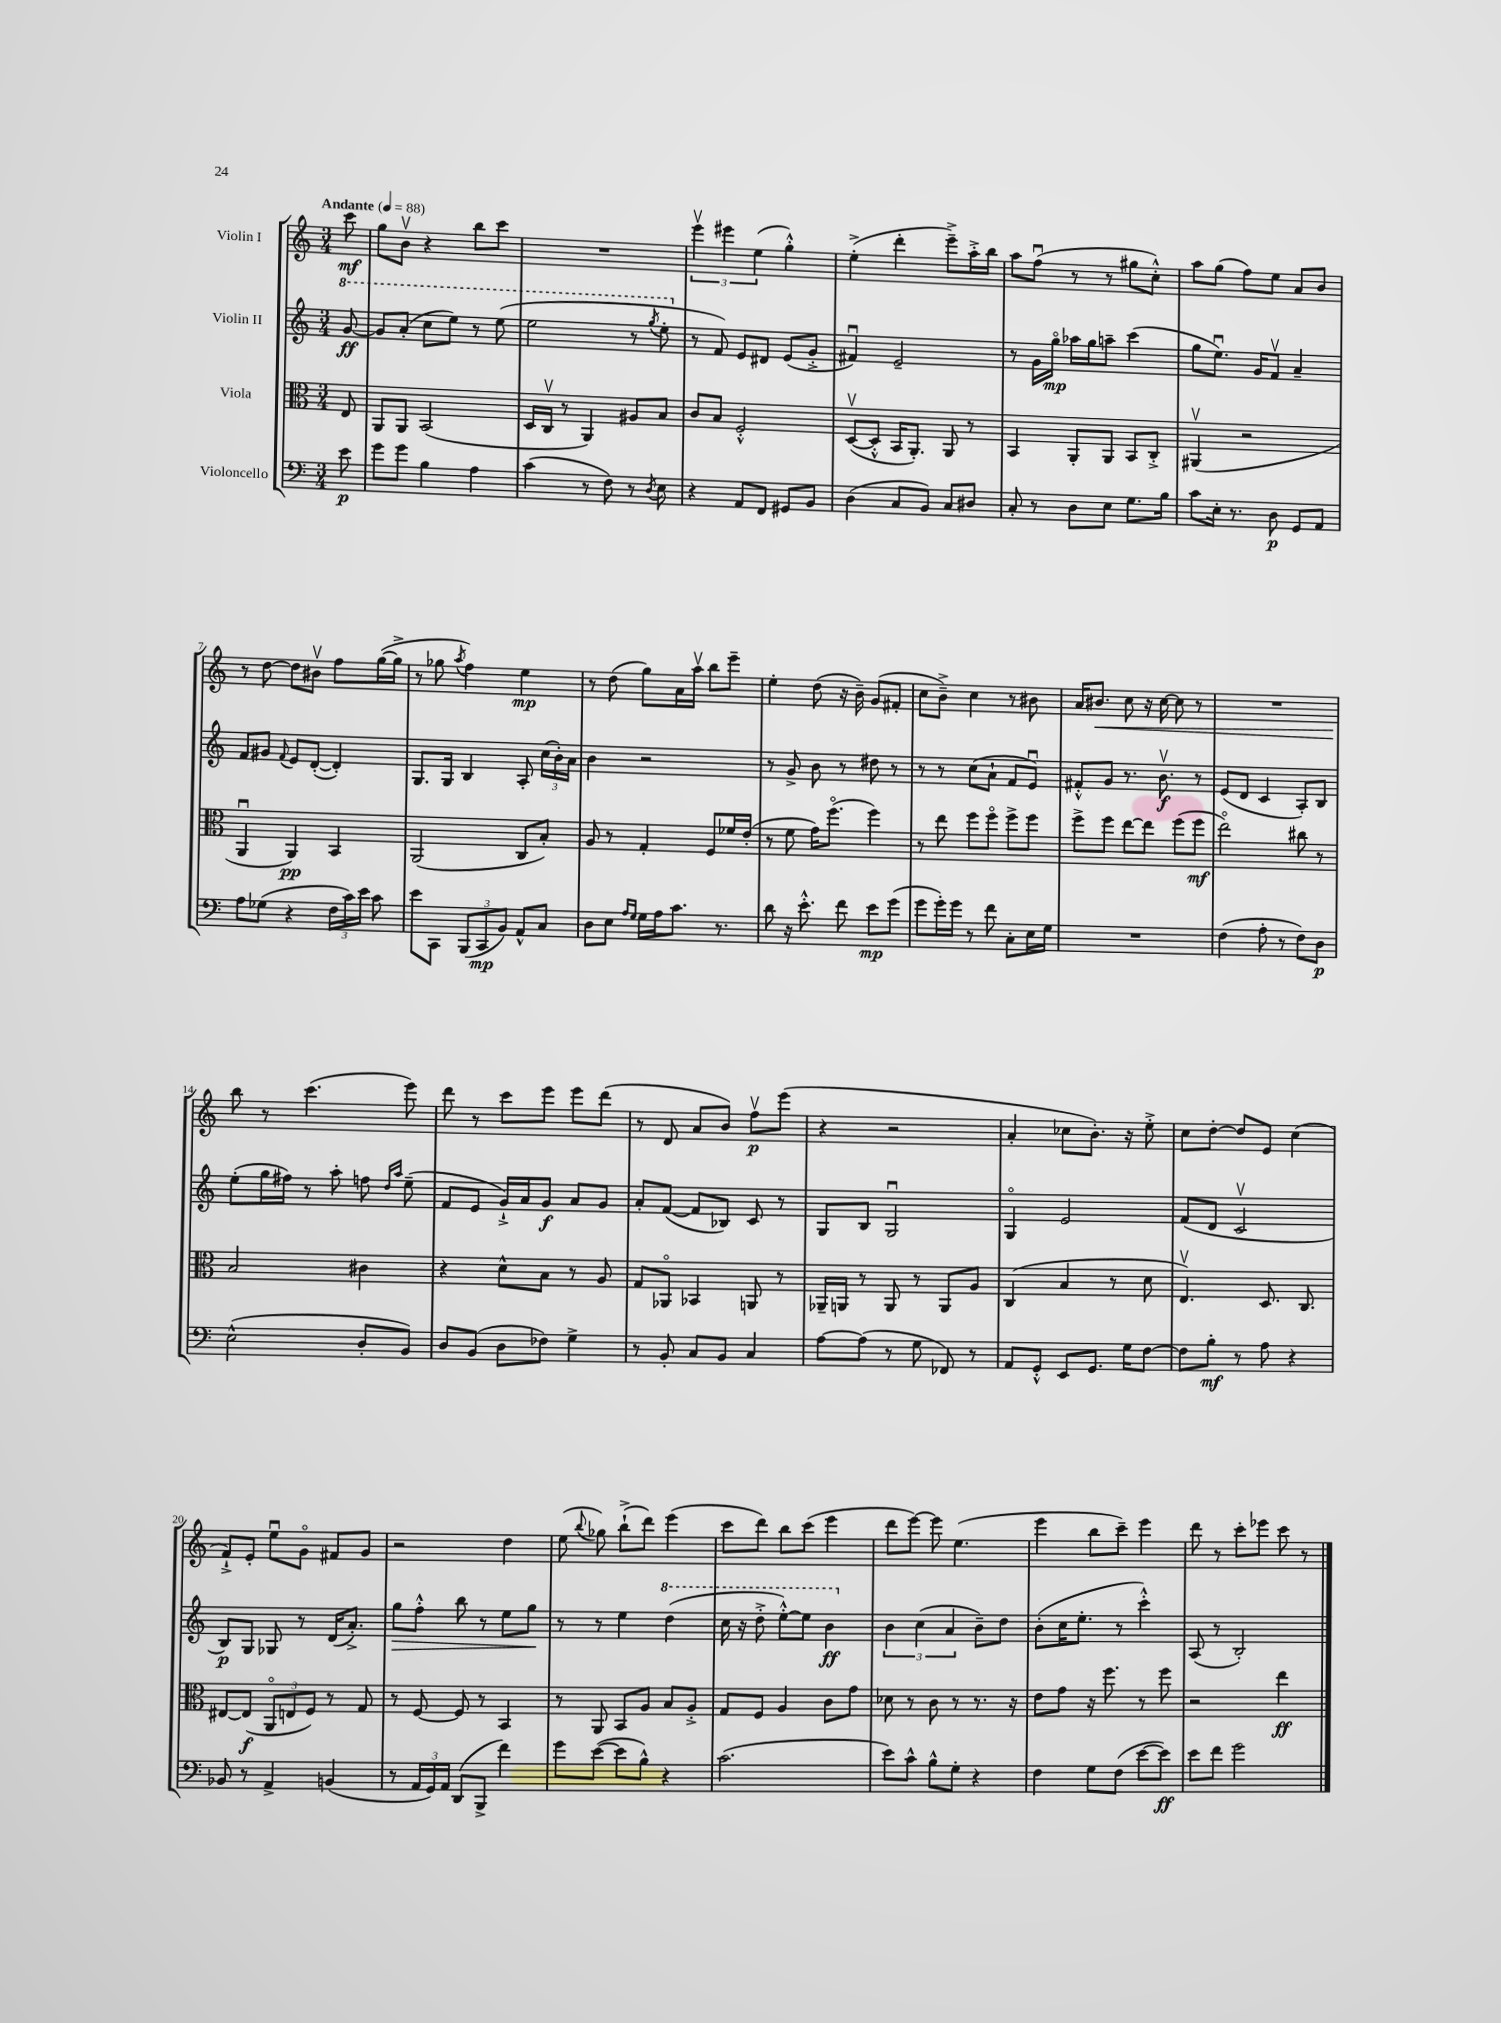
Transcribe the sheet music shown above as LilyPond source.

<<
\new StaffGroup <<
\new Staff = "s0" \with { instrumentName = "Violin I" } {
    \clef treble \key c \major \numericTimeSignature \time 3/4 \partial 8 \tempo "Andante" 4 = 88
    \autoBeamOff c'''8\mf |
    g''8[ b'8]\upbow r4 b''8[ c'''8] |
    R2. |
    \tuplet 3/2 { e'''4\upbow eis'''4 e''4( } g''4-.-^) |
    e''4-.->( d'''4-. e'''8[--->) a''16-.-> b''16] |
    a''8[ f''8]\downbow( r8 r8 gis''8[ c''8]-.-^) |
    a''8[ g''8]( f''8[) e''8] a'8[ b'8] |
    r8 d''8~ d''8[ bis'8]\upbow f''8[ g''16~( g''16]-> |
    r8 ges''8 \acciaccatura { a''8 } f''4) e''4\mp |
    r8 d''8( g''8[) a'16 a''16]\upbow b''8[ e'''8]-- |
    e''4-. d''8( r16 b'16--) g'8[( fis'8]-. |
    c''8[ b'8]--->) c''4 r8 bis'8 |
    a'16[ bis'8.]\< c''8 r16 c''16~ c''8 r8 |
    R2. |
    b''8\! r8 c'''4.( e'''8) |
    d'''8 r8 c'''8[ e'''8] e'''8[ d'''8]( |
    r8 d'8 a'8[ b'8]) f''8[\upbow\p e'''8]( |
    r4 r2 |
    a'4-. ces''8[ b'8.]-.) r16 e''8-.-> |
    c''8[ d''8]~-. d''8[ e'8] c''4( |
    f'8[-!->) e'8]-. e''8[\downbow g'8]\flageolet fis'8[ g'8] |
    r2 d''4 |
    e''8( \appoggiatura { b''8 } ges''8) b''8[-!->( d'''8]) e'''4( |
    c'''8[ d'''8]) b''8[ c'''8]( e'''4 |
    d'''8[ e'''8]~) e'''8 e''4.( |
    e'''4 b''8[ c'''8]--) e'''4 |
    d'''8 r8 c'''8[-. ees'''8] c'''8 r8 \bar "|." |
}
\new Staff = "s1" \with { instrumentName = "Violin II" } {
    \clef treble \key c \major \numericTimeSignature \time 3/4 \partial 8
    \autoBeamOff \ottava #1 g''8~\ff |
    g''8[ a''8]-.( c'''8[ e'''8]) r8 e'''8( |
    e'''2 r8 \acciaccatura { g'''8 } e'''8-. \ottava #0 |
    r8 f'8) e'8[ dis'8] e'8[( g'8]-.-> |
    fis'4\downbow) e'2-- |
    r8 g'16[ g''16]\flageolet\mp aes''16[ g''16 a''8]-- c'''4( |
    g''8[ e''8.]\downbow) g'16[ f'8]\upbow a'4-- |
    f'8[ gis'8] \appoggiatura { f'8 } e'8[ d'8]~-.( d'4-.) |
    g8.[ g16] b4 a8-. \tuplet 3/2 { c''16[( b'16-.) a'16] } |
    b'4 r2 |
    r8 g'8-> b'8 r8 dis''8 r8 |
    r8 r8 c''8[( a'8]-! f'8[ e'8]\downbow) |
    fis'8[-.-^ g'8] r8. b'8.\upbow\f r8 |
    e'8[( d'8] c'4 a8[-.) b8] |
    e''8[-.( g''16 fis''16]) r8 a''8-. f''8 \grace { d''16[ a''16] } e''8--( |
    f'8[ e'8] g'16[-!->) a'16 g'8]\f a'8[ g'8] |
    a'8[-. f'8]~( f'8[ bes8]) c'8 r8 |
    g8[ b8] g2\downbow |
    g4\flageolet e'2 |
    f'8[( d'8] c'2\upbow |
    b8[\p) g8] ges8 r8 d'16[( a'8.]-.->) |
    g''8[\> f''8]-.-^ b''8 r8 e''8[ g''8]\! |
    r8 r8 e''4 \ottava #1 d'''4( |
    c'''16 r16 d'''8-.-> e'''8[~-.-^) e'''8] b''4\ff \ottava #0 |
    \tuplet 3/2 { b'4 c''4( a'4 } b'8[--) d''8] |
    b'8[-.( c''16 e''8.]-. r8 c'''4-.-^) |
    a8( r8 b2-.) \bar "|." |
}
\new Staff = "s2" \with { instrumentName = "Viola" } {
    \clef alto \key c \major \numericTimeSignature \time 3/4 \partial 8
    \autoBeamOff e8 |
    a,8[ a,8] b,2( |
    d16[ c16]\upbow r8 a,4) ais8[ b8] |
    c'8[ b8] f2-.-^ |
    d8[~\upbow( d8]-.-^ b,16[ a,8.]-.) a,8 r8 |
    b,4 a,8[-. a,8] b,8[ c8]-.-> |
    ais,4\upbow( r2 |
    a,4\downbow a,4\pp) b,4 |
    a,2( c8[ b8]-.) |
    a8 r8 g4-. f8[ fes'16 e'16]-.( |
    r8 f'8 g'16[) f''8.]\flageolet( f''4) |
    r8 e''8 f''8[ f''8]\flageolet f''8[-> f''8] |
    f''8[-> f''8] e''8[~ e''8] f''8[( f''8]\mf |
    e''2\flageolet) cis''8 r8 |
    b2 cis'4 |
    r4 d'8[-^ b8] r8 a8 |
    g8[ aes,8]\flageolet bes,4 a,8 r8 |
    aes,16[-- a,16] r8 a,8 r8 a,8[ a8] |
    c4( b4 r8 d'8 |
    e4.\upbow) d8. c8. |
    eis8[~ eis8]\f( \tuplet 3/2 { a,8[\flageolet e8 f8]) } r8 g8 |
    r8 f8~ f8 r8 b,4 |
    r8 a,8 b,8[ a8] b8[ a8]-.-> |
    g8[ f8] a4 c'8[ g'8] |
    des'8 r8 c'8 r8 r8. r16 |
    e'8[ g'8] r16 f''8. r8 f''8 |
    r2 e''4\ff \bar "|." |
}
\new Staff = "s3" \with { instrumentName = "Violoncello" } {
    \clef bass \key c \major \numericTimeSignature \time 3/4 \partial 8
    \autoBeamOff e'8\p |
    g'8[ g'8] b4 a4 |
    c'4( r8 f8) r8 \acciaccatura { d8 } e8 |
    r4 a,8[ f,8] gis,8[ b,8] |
    d4( c8[ b,8]) c8[ dis8] |
    c8-. r8 d8[ e8] g8.[ b16] |
    c'8[ e16]-. r8. d8\p g,8[ a,8] |
    a8[ ges8]( r4 \tuplet 3/2 { f16[ c'16) e'16] } c'8 |
    e'8[ c,8] \tuplet 3/2 { b,,8[( c,8\mp b,8]) } a,8[-^ c8] |
    d8[ e8] \grace { a16[ g16] } g16[ a16 c'8.] r8. |
    d'8 r16 e'8.-.-^ f'8 e'8[\mp g'8]( |
    g'8[ g'16-.) g'16] r8 f'8 c8[-. e16 g16] |
    R2. |
    f4( a8-. r8 f8[) d8]\p |
    e2-^( d8[-. b,8]) |
    d8[ b,8]( d8[ fes8]) g4-> |
    r8 b,8-. c8[ b,8] c4 |
    a8[~ a8]( r8 g8 fes,8) r8 |
    a,8[ g,8]-.-^ e,8[ g,8.] g16[ f8]~ |
    f8[ b8]-.\mf r8 a8 r4 |
    bes,8 r8 a,4-> b,4( |
    r8 \tuplet 3/2 { a,16[ g,16) a,16] } d,8[( b,,8]-> f'4) |
    g'8[ e'8]~( e'8[ b8]-^) r4 |
    c'2.( |
    e'8[) c'8]-^ b8[-^ g8]-. r4 |
    f4 g8[ f8]( e'8[~ e'8]\ff) |
    e'8[ f'8] g'2 \bar "|." |
}
>>
>>
